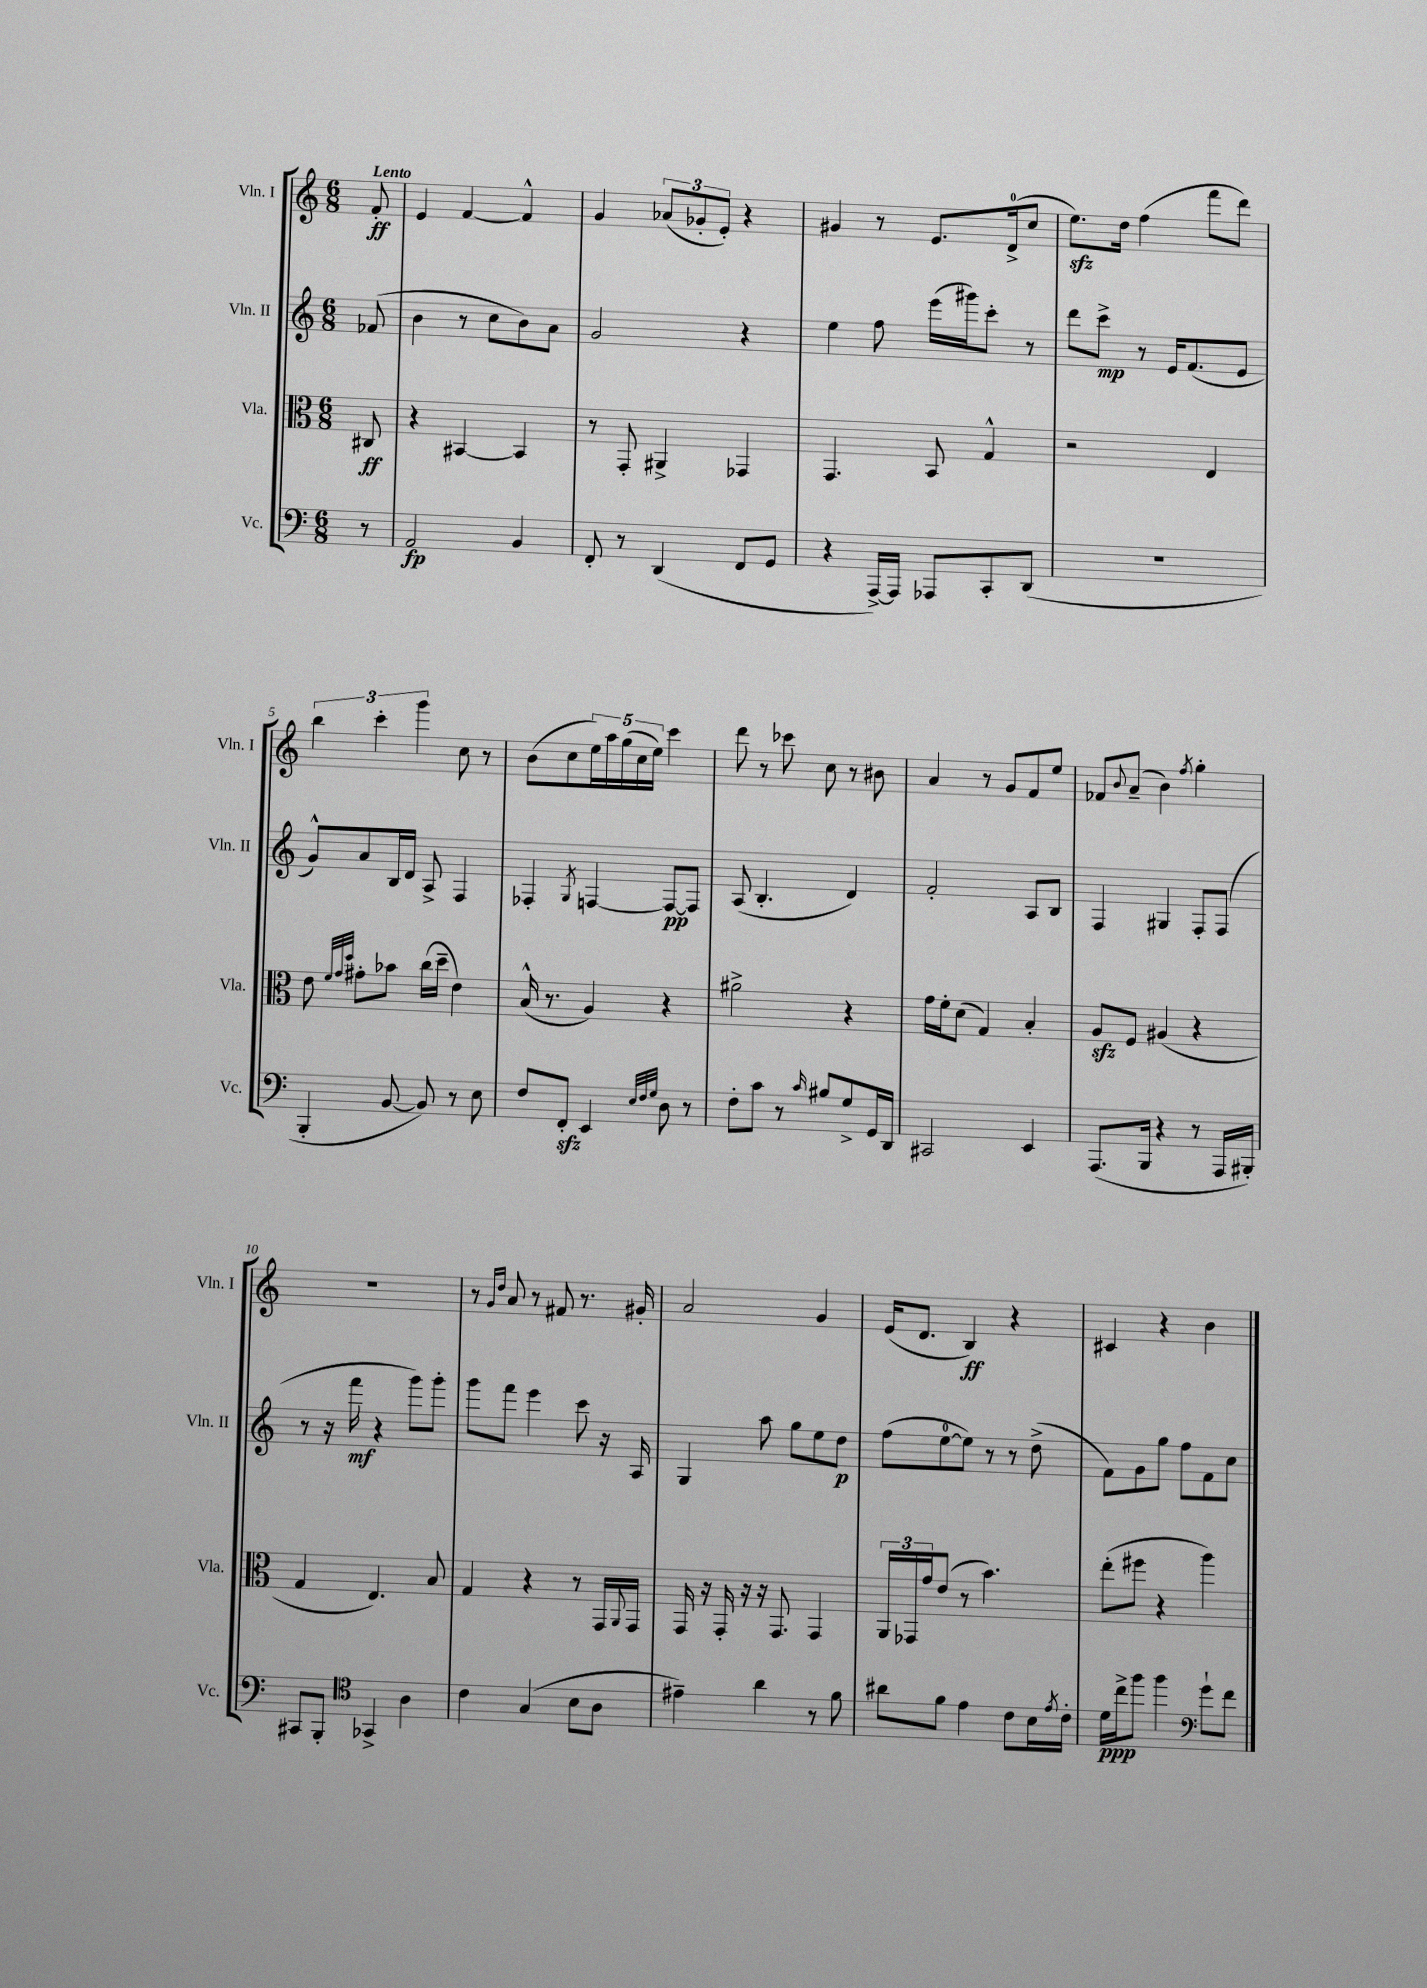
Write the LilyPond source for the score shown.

<<
\new StaffGroup <<
\new Staff = "s0" \with { instrumentName = "Vln. I" shortInstrumentName = "Vln. I" } {
    \clef treble \key c \major \numericTimeSignature \time 6/8 \partial 8 \tempo "Lento"
    f'8-.\ff |
    e'4 f'4~ f'4-^ |
    g'4 \tuplet 3/2 { aes'8( ges'8-. e'8-.) } r4 |
    gis'4 r8 e'8. d'16-0->( c''8 |
    e''8.\sfz) d''16 f''4( f'''8 d'''8) |
    \tuplet 3/2 { b''4 c'''4-. g'''4 } c''8 r8 |
    b'8( c''8 \tuplet 5/4 { e''16) a''16 g''16( c''16 e''16) } c'''4 |
    d'''8 r8 ces'''8 c''8 r8 bis'8 |
    a'4 r8 g'8 f'8 e''8 |
    fes'8 \appoggiatura { b'8 } a'8--( b'4) \acciaccatura { f''8 } g''4-. |
    R2. |
    r8 \grace { g'16 d''16 } a'8 r8 fis'8 r8. gis'16-. |
    a'2 g'4 |
    e'16( d'8. b4\ff) r4 |
    cis'4 r4 b'4 \bar "|." |
}
\new Staff = "s1" \with { instrumentName = "Vln. II" shortInstrumentName = "Vln. II" } {
    \clef treble \key c \major \numericTimeSignature \time 6/8 \partial 8
    fes'8( |
    b'4 r8 c''8 b'8) a'8 |
    g'2 r4 |
    e''4 f''8 e'''16( gis'''16) c'''8-. r8 |
    d'''8 c'''8->\mp r8 e'16 f'8.( e'8 |
    g'8-^) a'8 b16 d'16 a8-> f4 |
    fes4-. \acciaccatura { g8 } f4~ f8~\pp f8 |
    a8( b4.-. d'4) |
    f'2-. a8 b8 |
    f4 gis4 f8-. f8( |
    r8 r16 f'''16\mf r4 g'''8) g'''8-. |
    g'''8 f'''8 e'''4 c'''8 r16 a16 |
    g4 a''8 g''8 e''8 d''8\p |
    f''8( e''8-0~ e''8) r8 r8 d''8->( |
    f'8) g'8 g''8 f''8 f'8 c''8 \bar "|." |
}
\new Staff = "s2" \with { instrumentName = "Vla." shortInstrumentName = "Vla." } {
    \clef alto \key c \major \numericTimeSignature \time 6/8 \partial 8
    cis8\ff |
    r4 bis,4~ bis,4 |
    r8 g,8-. ais,4-> ges,4 |
    g,4. b,8 g4-^ |
    r2 e4 |
    e'8 \grace { f'32 g'32 d''32 } gis'8-. bes'8 c''16( d''16-- e'4) |
    b16-^( r8. a4) r4 |
    ais'2-> r4 |
    g'16 f'16-. d'8( g4) b4-. |
    a8\sfz f8 ais4( r4 |
    g4 e4.) b8 |
    g4 r4 r8 g,16 \appoggiatura { a,8 } g,16 |
    g,16 r16 g,16-. r16 r16 g,8. g,4 |
    \tuplet 3/2 { a,16 ges,16 g'16 } e'8( r8 b'4.) |
    e''8-.( fis''8 r4 a''4) \bar "|." |
}
\new Staff = "s3" \with { instrumentName = "Vc." shortInstrumentName = "Vc." } {
    \clef bass \key c \major \numericTimeSignature \time 6/8 \partial 8
    r8 |
    a,2\fp b,4 |
    f,8-. r8 d,4( f,8 g,8 |
    r4 a,,16~->) a,,16 aes,,8 c,8-. d,8( |
    R2. |
    b,,4-. b,8~ b,8) r8 e8 |
    f8 f,8-.\sfz e,4 \grace { e32 f32 g32 } d8 r8 |
    f8-. c'8 r8 \grace { c'16 } bis8 g8-> g,16 d,16 |
    cis,2 e,4 |
    a,,8.( b,,16 r4 r8 a,,16 bis,,16-.) |
    cis,8 b,,8-. \clef tenor ges,4-> a4 |
    c'4 g4( b8 a8 |
    eis'4--) a'4 r8 f'8 |
    ais'8 f'8 e'4 c'8 b16 \acciaccatura { e'8 } c'16-. |
    d'16\ppp c''16-> f''8 f''4 \clef bass g'8-! f'8 \bar "|." |
}
>>
>>
